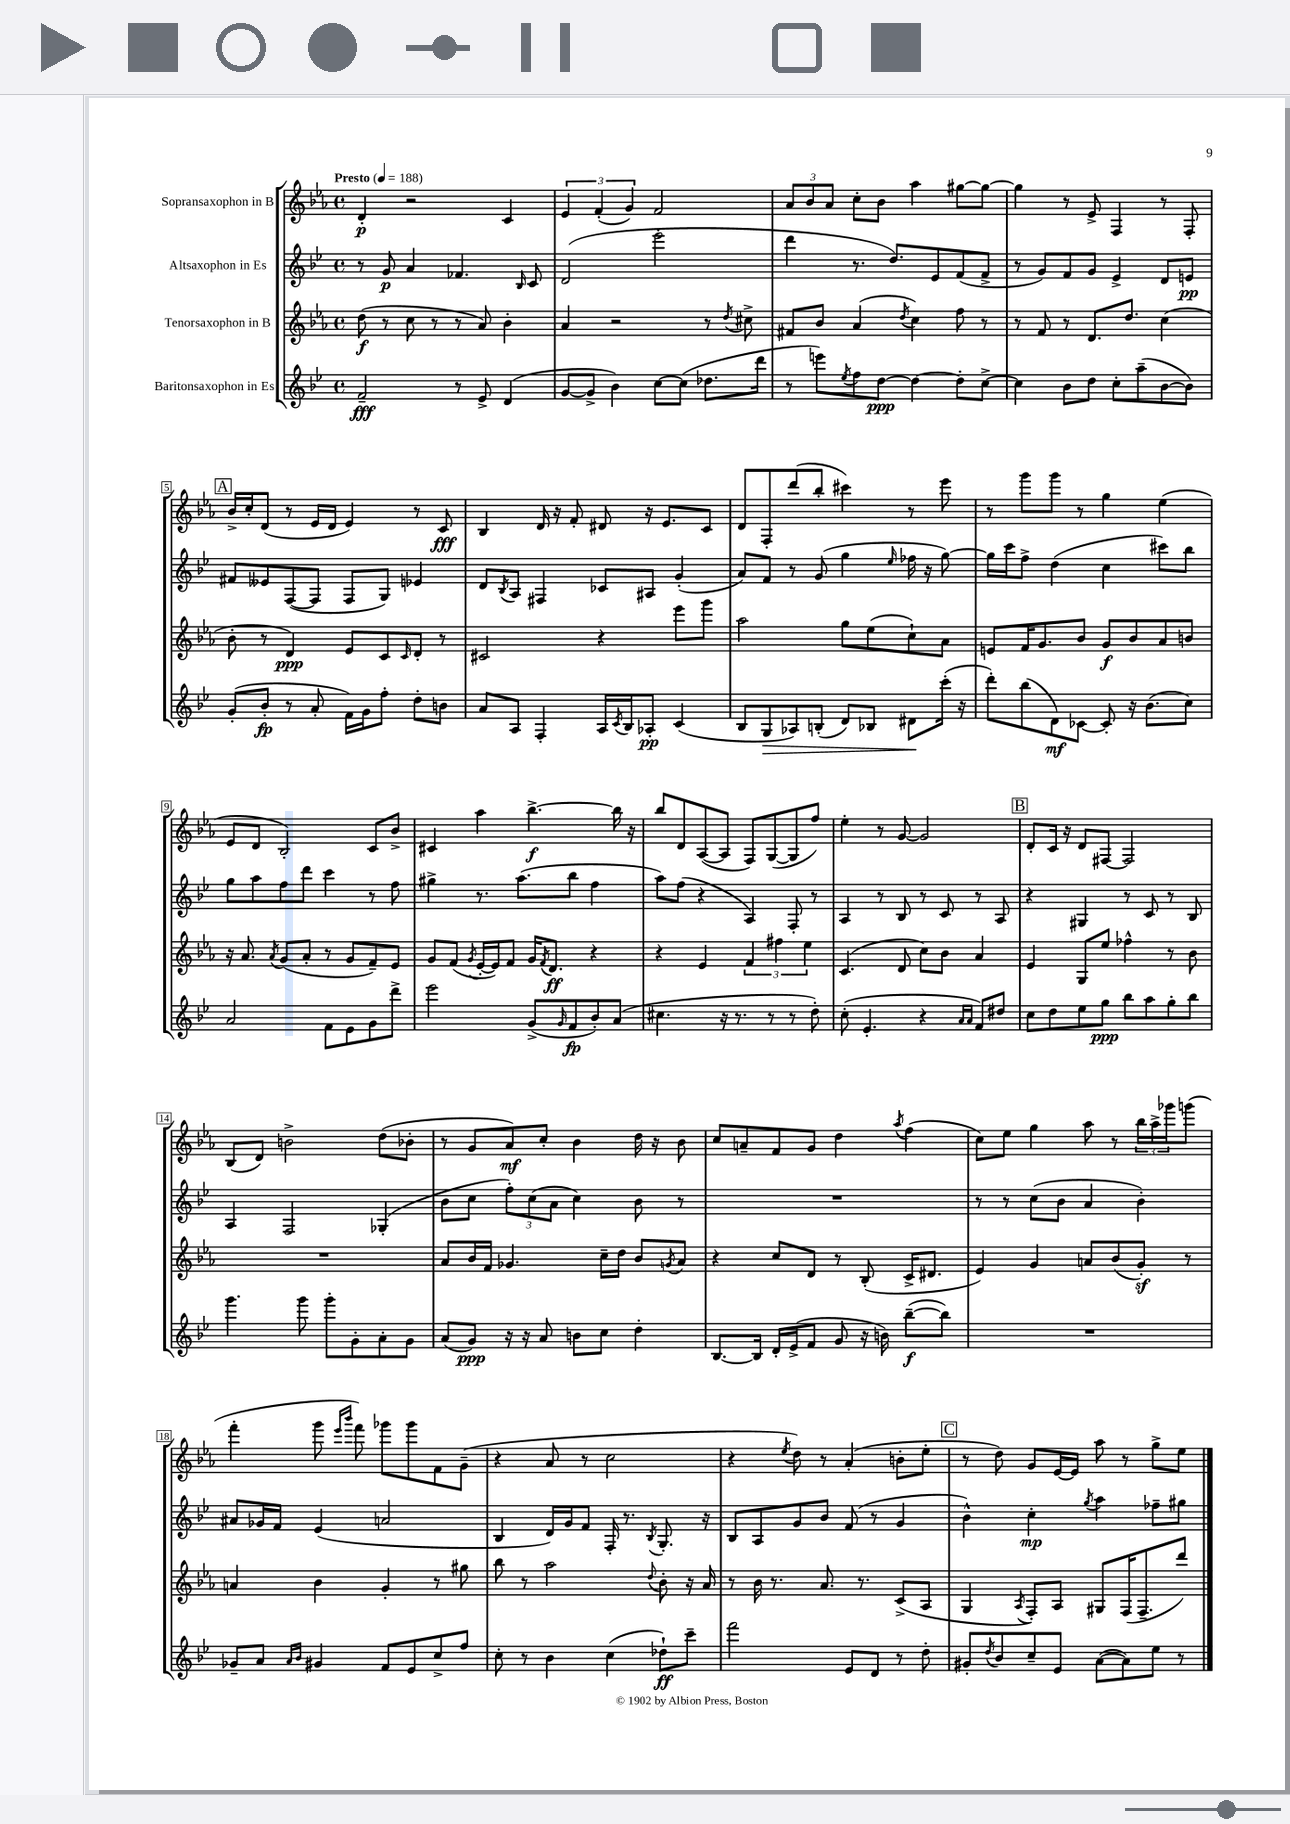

**kern	**kern	**kern	**kern
*staff4	*staff3	*staff2	*staff1
*clefG2	*clefG2	*clefG2	*clefG2
*k[b-e-]	*k[b-e-a-]	*k[b-e-]	*k[b-e-a-]
*M4/4	*M4/4	*M4/4	*M4/4
*met(c)	*met(c)	*met(c)	*met(c)
*MM188	*MM188	*MM188	*MM188
2f~	(8dd	8r	4d'
.	8r	8g	.
.	8cc	4a	2r
.	8r	.	.
8r	8r	4.f-	.
8e-^	8a-)	.	.
(4d	4b-'	.	4c
.	.	16qqB-	.
.	.	8c	.
=	=	=	=
[8g	4a-	(2d	6e-
8g^]	.	.	.
.	.	.	(6f'
4b-)	2r	.	.
.	.	.	6g)
[8cc	.	2eee-'	2f
(8cc]	.	.	.
8.dd-	8r	.	.
.	8qdd	.	.
.	8cc#^	.	.
16ddd	.	.	.
=	=	=	=
8r	8f#	4ddd	12a-
.	.	.	12b-
8eee)	8b-	.	.
.	.	.	12a-
8qee-	.	.	.
8ff	(4a-	8.r	8cc'
[8dd	.	.	8b-
.	.	8.dd)	.
.	8qdd	.	.
4dd_	4cc)	.	4aa-
.	.	8e-	.
8dd']	8ff	(8f	[8gg#
[8cc^	8r	8f^	8gg#_
=	=	=	=
4cc]	8r	8r	4gg#]
.	8f	8g)	.
8b-	8r	8f	8r
8dd	8.d	8g	8e-^
8cc'	.	4e-^	4F
.	8.dd	.	.
(8aa~	.	.	.
[8b-	(4cc	8d	8r
8b-])	.	8e	8F'
=	=	=	=
(8g'	8b-'	8f#	16b-^
.	.	.	16cc'
8b-'	8r	8e--	(8d
8r	4d)	([8F	8r
8a'	.	8F]	16e-
.	.	.	16d
16f)	8e-	8F	4e-)
16g	.	.	.
8ff'	8c	8G)	.
.	16qqc	.	.
8dd'	8d'	4e-	8r
8b	8r	.	8c
=	=	=	=
8a	2c#	8d	4B-
.	.	8qB-	.
8A	.	8A	.
4F'	.	4F#	16d
.	.	.	16r
.	.	.	8f'
16A	4r	8c-	8d#
8qc	.	.	.
16B-	.	.	.
8A-'	.	8A#	16r
.	.	.	8.e-
(4c	8eee-	(4g'	.
.	8ggg	.	8c
=	=	=	=
8B-	2aa-	8a)	8d
8G	.	8f	8F'
8A-)	.	8r	(8ddd
(8B'	.	(8g	8bb-'
8d)	8gg	4gg	4ccc#)
8B-	(8ee-	.	.
.	.	16qqee-	.
8d#	8cc`)	16ff-	8r
.	.	16r	.
(16ccc'	8a-	[8gg)	8eee-
16r	.	.	.
=	=	=	=
8ddd')	8e	16gg]	8r
.	.	16ccc	.
(8bb-	16f	8ff^	8ggg
.	8.g	.	.
8d)	.	(4dd	8ggg
[8c-	8b-	.	8r
8c-']	8g	4cc	4gg
16r	8b-	.	.
(8.b-	.	.	.
.	8a-	8ccc#)	(4ee-
8cc)	8b	8bb-	.
=	=	=	=
2a	16r	8gg	8e-
.	8.a-	.	.
.	.	8aa	8d
.	8qa-	.	.
.	(8g	8ff	2B-')
.	8a-'	8ddd	.
8f	8r	4ccc	.
8e-	8g	.	.
8g	8f~)	8r	8c
8ddd^	8e-	8ff	8b-^
=	=	=	=
2eee-	8g	4gg#^	4c#
.	(8f	.	.
.	8qg	.	.
.	[16e-'	8.r	4aa-
.	16e-])	.	.
.	8f	.	.
.	.	(8.aa	.
(8g^	16g	.	[4.bb-^
.	8qf	.	.
.	8.d	.	.
16qqg	.	.	.
8f	.	8bb-	.
8b-')	4r	4ff	.
(8a	.	.	16bb-]
.	.	.	16r
=	=	=	=
4.cc#	4r	8aa)	8bb-
.	.	(8ff	8d
.	4e-	4r	([8A-
16r	.	.	8A-]
8.r	.	.	.
.	6f	4A)	8F)
8r	.	.	([8G
.	6ff#	.	.
8r	.	8F'	8G]
.	6ee-	.	.
8dd')	.	8r	8ff)
=	=	=	=
(8cc'	(4.c	4A	4ee-'
4.e-'	.	.	.
.	.	8r	8r
.	8d	8B-	[8g
4r	8cc)	8r	2g]
.	8b-	8c	.
16qqa	.	.	.
16qqa	.	.	.
8f)	4a-	8r	.
8dd#	.	8A	.
=	=	=	=
8cc	4e-	4r	8d'
8dd	.	.	16c
.	.	.	16r
8ee-	8G	4G#	8d
8gg	8ee-	.	[8F#
8bb-	4ff-^^	8r	2F#]
8aa	.	8c	.
8gg'	8r	8r	.
8bb-	8b-	8B-	.
=	=	=	=
4.ggg	1r	4A	(8B-
.	.	.	8d)
.	.	2F	2b^
8ggg	.	.	.
8ggg'	.	.	.
8g'	.	.	.
8a'	.	(4G-'	(8dd
8g	.	.	8b-'
=	=	=	=
(8a	8a-	8b-	8r
8g)	16b-	8cc	8g
.	16f	.	.
16r	4.g-	12ff')	8a-)
16r	.	.	.
.	.	(12cc	.
8a	.	.	8cc'
.	.	12a	.
8b	.	4cc)	4b-
8cc	16cc~	.	.
.	16dd	.	.
4dd'	8b-	8b-	16dd
.	.	.	16r
.	8qg	.	.
.	8a-	8r	8b-
=	=	=	=
[8.B-	4r	1r	8cc
.	.	.	8a~
16B-]	.	.	.
16d'	8cc	.	8f
(16e-^	.	.	.
8f	8d	.	8g
8g	8r	.	4dd
16r	(8B-'	.	.
16b)	.	.	.
.	.	.	8qaa-
([8bb-~	16c^	.	(4ff
.	8.d#	.	.
8bb-])	.	.	.
=	=	=	=
1r	4e-)	8r	8cc)
.	.	8r	8ee-
.	4g	(8cc	4gg
.	.	8b-	.
.	8a	4a	8aa-
.	(8b-	.	8r
.	8g')	4b-')	24bb-
.	.	.	24aa-^
.	.	.	24ggg-
.	8r	.	(8ggg
=	=	=	=
8g-~	4a	8a#	4fff'
8a	.	16g-	.
.	.	16f	.
16qqa	.	.	.
16qqb-	.	.	.
4g#	4b-	(4e-	8ggg
.	.	.	16qqeee-
.	.	.	16qqbbb-
.	.	.	8fff)
8f	4g'	2a	8ggg-
8e-	.	.	8ggg-
8cc^	8r	.	8f
8ff	8gg#	.	(8g~
=	=	=	=
8cc'	8bb-	4B-	4r
8r	8r	.	.
4b-	2aa-	16d)	8a-
.	.	16g	.
.	.	8f	8r
(4cc	.	16F'	2cc
.	.	8.r	.
.	8qqdd	8qB-	.
8dd-`)	8b-'	8.G'	.
8ccc~	16r	.	.
.	16a-	16r	.
=	=	=	=
2fff	8r	8B-	4r
.	16b-	8A	.
.	8.r	.	.
.	.	.	8qee-
.	.	8g	8dd)
.	8.a-	8b-	8r
8e-	.	(8f	(4a-'
.	8.r	.	.
8d	.	8r	.
8r	(8c^	4g	8b'
8dd'	8A-	.	8ee-'
=	=	=	=
8g#'	4G	4b-^^)	8r
8qdd	.	.	.
8b-	.	.	8dd)
.	8qA-	.	.
8cc~	8F')	4cc'	8g
8e-	8A-	.	[16e-
.	.	.	16e-]
.	.	8qgg	.
([8a	8G#	4aa	8aa-
8a])	(16F	.	8r
.	8.F~	.	.
8ee-	.	8ff-~	8gg^
8r	8ddd)	8gg#	8ee-
==	==	==	==
*-	*-	*-	*-
